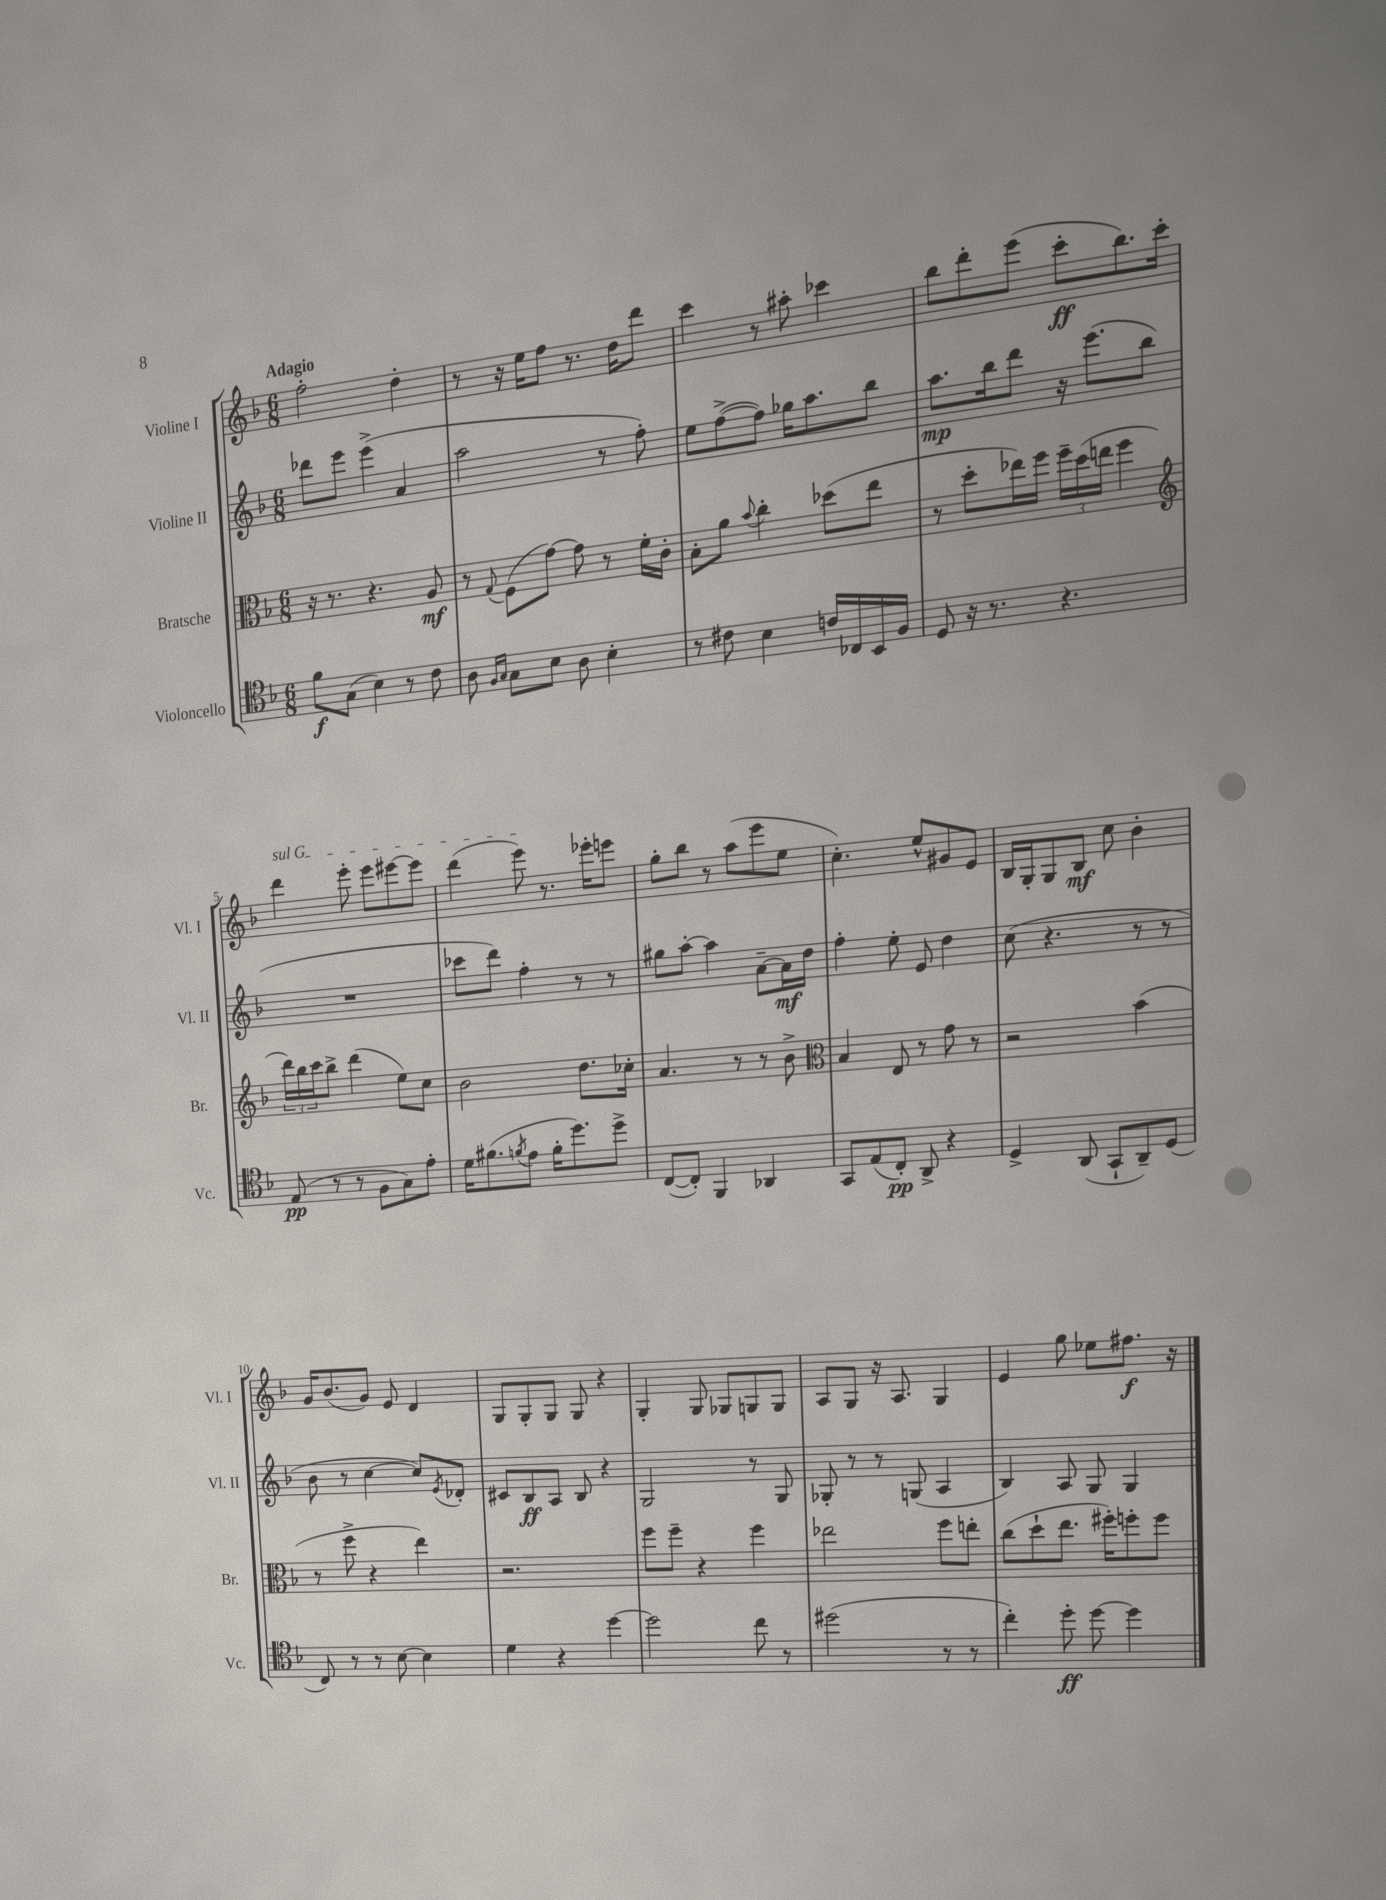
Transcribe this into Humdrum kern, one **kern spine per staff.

**kern	**kern	**kern	**kern
*staff4	*staff3	*staff2	*staff1
*clefC4	*clefC3	*clefG2	*clefG2
*k[b-]	*k[b-]	*k[b-]	*k[b-]
*M6/8	*M6/8	*M6/8	*M6/8
8f	16r	8ddd-	2ff'
.	8.r	.	.
(8G	.	8eee	.
4B-)	4.r	(4eee^	.
8r	.	4a	4dd'
8c	8A	.	.
=	=	=	=
8A	8r	2aa	8r
16qqF	.	.	.
16qqG	8qqG	.	.
8G	(8F	.	16r
.	.	.	16ee
8B-	[8g)	.	8ff
8A	8g]	.	8.r
4B-'	8r	8r	.
.	.	.	16dd
.	16f'	8ff')	8ddd
.	16c'	.	.
=	=	=	=
8r	8B-'	8ee	4ccc
8c#	8a	([8ff^	.
.	8qqb-	.	.
4B-	4cc'	8ff])	8r
.	.	16gg-	8aa#'
.	.	8.aa	.
16c	(8dd-	.	4ccc-
16C-	.	.	.
16BB-	8ee	8bb-	.
16F	.	.	.
=	=	=	=
8D	8r	8.aa	8bb-
16r	8dd'	.	8ddd'
8.r	.	16bb-	.
.	16ee-)	8ddd	(8eee
.	16ff	.	.
4.r	24ff~	16r	8ccc'
.	(24dd	.	.
.	.	(8.eee	.
.	24ee	.	.
.	4ff	.	8.bb-)
.	.	8bb-	.
.	.	.	16ccc'
=	=	=	=
*	*clefG2	*	*
(8E	24ddd)	2.r	4ddd
.	24bb-	.	.
.	24ccc	.	.
8r	8bb-^	.	.
8r	(4ddd	.	8eee'
8F	.	.	8eee
8G)	8ee)	.	[8eee#
8e'	8cc	.	8eee#]
=	=	=	=
16d	2b-	8ccc-	(4ddd
(8.f#	.	.	.
.	.	8ddd)	.
8qf	.	.	.
8e	.	4ff'	8eee)
16f'	.	.	8.r
8.dd)	.	.	.
.	8.dd	8r	.
.	.	.	16eee-'
8dd^	.	8r	8eee
.	16cc-'	.	.
=	=	=	=
([8C	4.a	8gg#	8gg'
8C'])	.	[8aa'	8bb-
4FF	.	4aa]	8r
.	8r	.	(8aa
4AA-	8r	[8a~	8eee
.	8b-^	16a]	8ee
.	.	16dd	.
=	=	=	=
*	*clefC3	*	*
8GG	4B-	4ff'	4.cc')
(8E	.	.	.
8C')	8E	8ee'	.
8AA^	8r	8e	8ee^^
4r	8g	4dd	8g#
.	8r	.	8e
=	=	=	=
4D^	2r	(8cc	16B-
.	.	.	16G'
.	.	4.r	8G
(8AA	.	.	8B-
8GG`	.	.	8cc
8AA~)	(4b-	8r	4b-'
(8D	.	8r	.
=	=	=	=
8C)	8r	8b-	16g
.	.	.	(8.b-
8r	8ff^	8r	.
8r	4r	[4cc	8g)
[8B-	.	.	8e
4B-]	4ee)	8cc])	4d
.	.	8qe	.
.	.	8d-'	.
=	=	=	=
4d	2.r	8c#	8G
.	.	8B-	8G'
4r	.	8A	8G
.	.	8B-	8G
[4dd	.	4r	4r
=	=	=	=
2dd]	8ff	2G	4G'
.	8ff~	.	.
.	4r	.	8G
.	.	.	8G-
8cc	4ff	8r	8G
8r	.	8G	8G
=	=	=	=
(2dd#	2ee-	8G-'	8A
.	.	8r	8G
.	.	8r	16r
.	.	.	8.A
.	.	(8G	.
8r	8ff	4A	4G
8r	8ee'	.	.
=	=	=	=
4cc')	(8cc	4B-)	4e
.	8dd`	.	.
8dd'	8.ee	8A	8gg
[8dd	.	8G	8ee-
.	16ff#')	.	.
4dd]	8ff'	4G	8.ff#
.	8ff	.	.
.	.	.	16r
==	==	==	==
*-	*-	*-	*-
